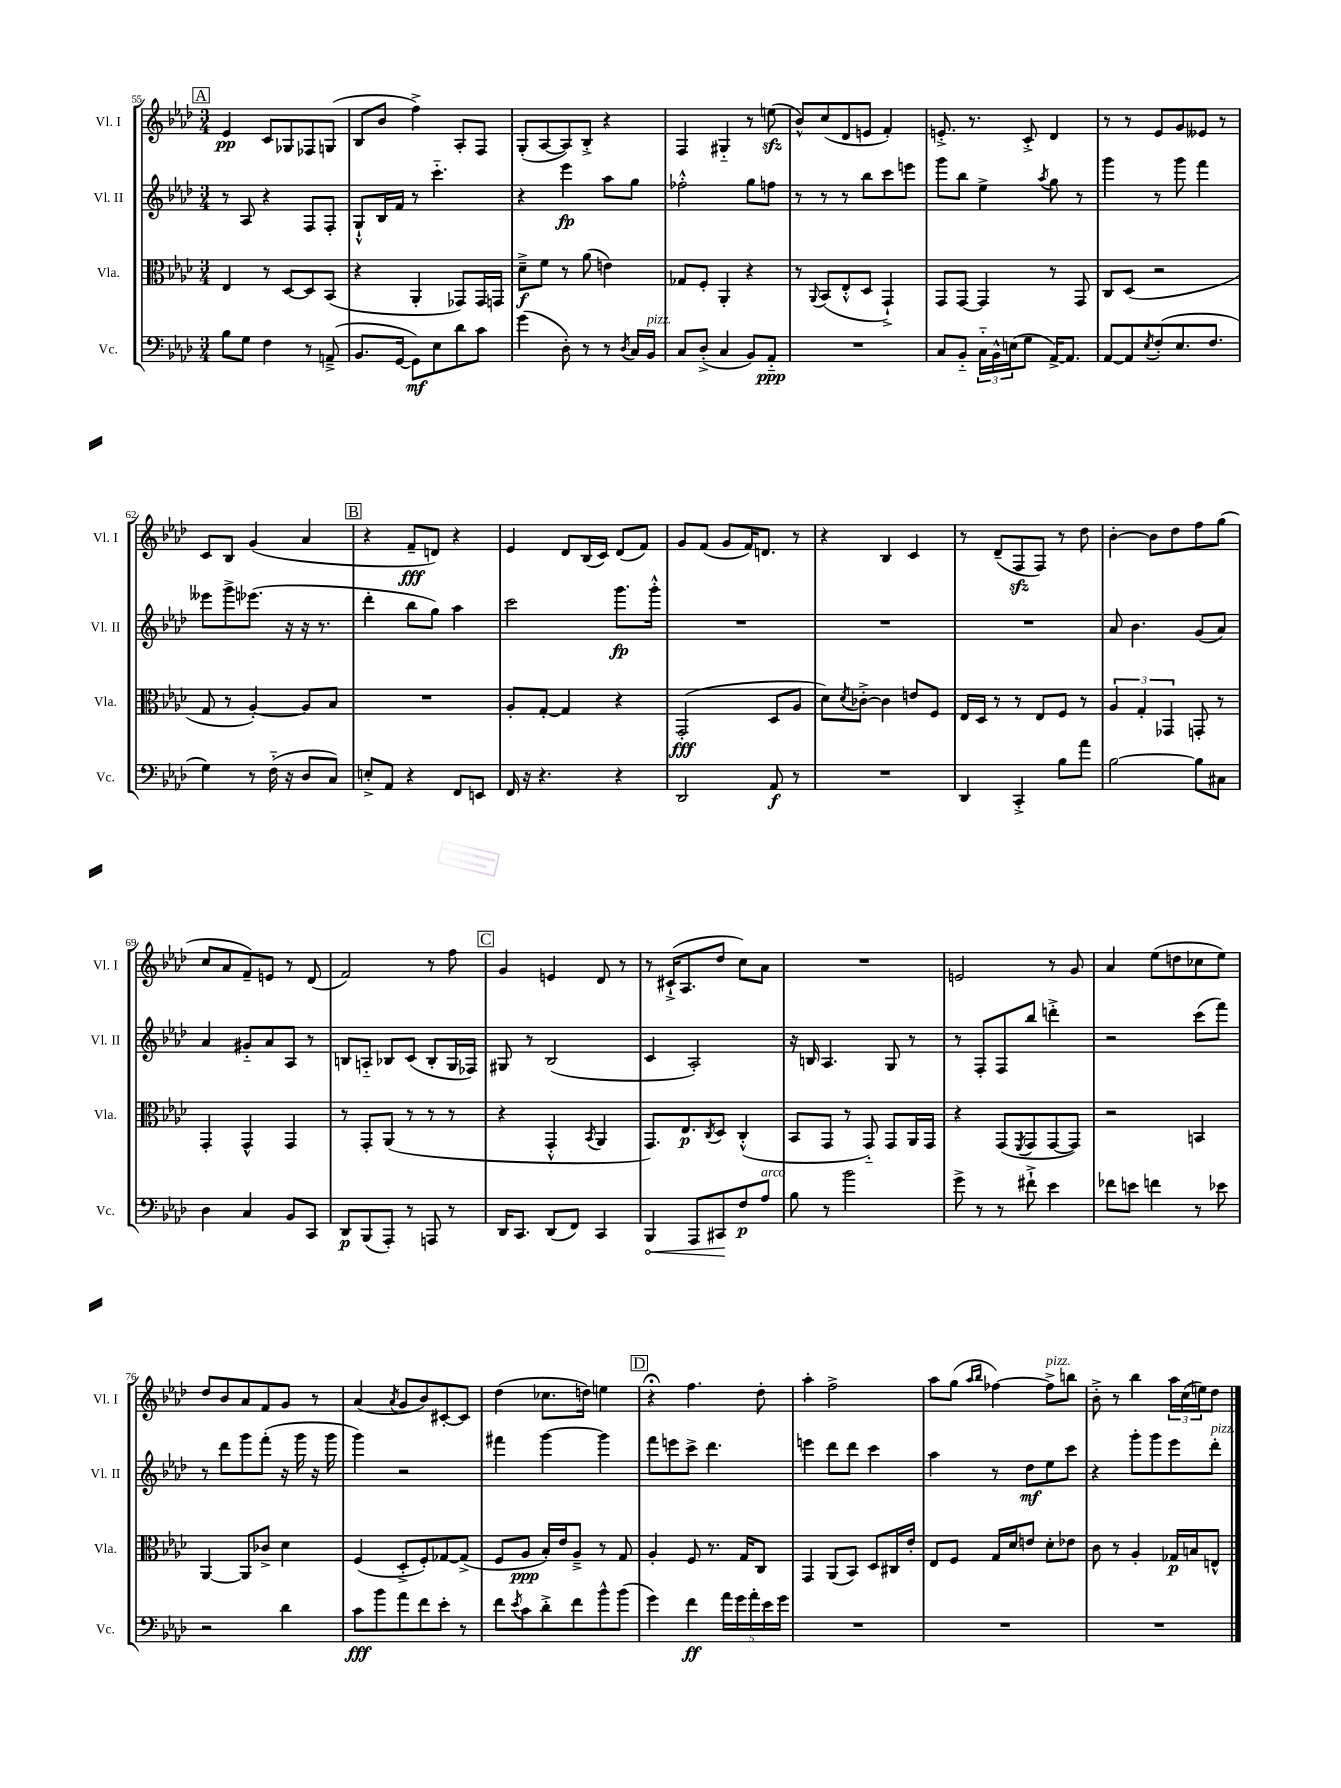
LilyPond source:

<<
\new StaffGroup <<
\new Staff = "s0" \with { instrumentName = "Vl. I" shortInstrumentName = "Vl. I" } {
    \clef treble \key aes \major \numericTimeSignature \time 3/4
    \mark \markup { \box "A" } ees'4\pp c'8 ges8 fes8 g8( |
    bes8 bes'8 f''4->) aes8-. f8 |
    g8-.( aes8~ aes8) bes8-.-> r4 |
    f4 gis4-_ r8 e''8\sfz( |
    bes'8-^) c''8( des'8 e'8 f'4-.) |
    e'8.-.-> r8. c'8-.-> des'4 |
    r8 r8 ees'8 g'8 eeses'8 r8 |
    c'8 bes8 g'4( aes'4 |
    \mark \markup { \box "B" } r4 f'8--\fff d'8) r4 |
    ees'4 des'8 bes16( c'16) des'8( f'8) |
    g'8 f'8( g'8 f'16) d'8. r8 |
    r4 bes4 c'4 |
    r8 des'8--( f8\sfz f8) r8 des''8 |
    bes'4~-. bes'8 des''8 f''8 g''8( |
    c''8 aes'8 f'8--) e'8 r8 des'8( |
    f'2) r8 f''8 |
    \mark \markup { \box "C" } g'4 e'4 des'8 r8 |
    r8 cis'16-!->( aes8. des''8 c''8) aes'8 |
    R2. |
    e'2 r8 g'8 |
    aes'4 ees''8( d''8 ces''8 ees''8) |
    des''8 bes'8 aes'8 f'8 g'8 r8 |
    aes'4( \acciaccatura { aes'8 } g'8 bes'8) cis'8~-. cis'8 |
    des''4( ces''8. d''16) e''4 |
    \mark \markup { \box "D" } r4\fermata f''4. des''8-. |
    aes''4-. f''2-> |
    aes''8 g''8( \grace { aes''16 bes''16 } fes''4~) fes''8->^\markup { \italic "pizz." } b''8 |
    bes'8-.-> r8 bes''4 \tuplet 3/2 { aes''16 c''16( e''16) } des''8 \bar "|." |
}
\new Staff = "s1" \with { instrumentName = "Vl. II" shortInstrumentName = "Vl. II" } {
    \clef treble \key aes \major \numericTimeSignature \time 3/4
    \mark \markup { \box "A" } r8 aes8 r4 f8 f8-. |
    g8-!-^ bes16 f'16 r8 c'''4.-_ |
    r4 ees'''4\fp aes''8 g''8 |
    fes''2-.-^ g''8 f''8 |
    r8 r8 r8 bes''8 c'''8 e'''8 |
    g'''8 bes''8 ees''4-> \acciaccatura { aes''8 } g''8 r8 |
    g'''4 r8 g'''8 f'''4 |
    eeses'''8 g'''8-> ees'''8.( r16 r16 r8. |
    \mark \markup { \box "B" } des'''4-. bes''8 g''8) aes''4 |
    c'''2 g'''8.\fp g'''16-.-^ |
    R2. |
    R2. |
    R2. |
    aes'8 bes'4. g'8( aes'8) |
    aes'4 gis'8-_ aes'8 aes8 r8 |
    b8 a8-_ bes8 c'8( bes8-. g16 fes16) |
    \mark \markup { \box "C" } gis8 r8 bes2( |
    c'4 aes2-.) |
    r16 b16 aes4. g8 r8 |
    r8 f8-. f8 bes''8 d'''4-.-> |
    r2 c'''8( f'''8) |
    r8 des'''8 g'''8 f'''8-.( r16 g'''16 r16 g'''16 |
    g'''4) r2 |
    fis'''4 g'''4~ g'''4 |
    \mark \markup { \box "D" } f'''8 e'''8 c'''8-> des'''4. |
    e'''4 des'''8 des'''8 c'''4 |
    aes''4 r8 des''8\mf ees''8 c'''8 |
    r4 g'''8-. g'''8 ees'''8 des'''8-.^\markup { \italic "pizz." } \bar "|." |
}
\new Staff = "s2" \with { instrumentName = "Vla." shortInstrumentName = "Vla." } {
    \clef alto \key aes \major \numericTimeSignature \time 3/4
    \mark \markup { \box "A" } ees4 r8 des8~ des8 bes,8( |
    r4 aes,4-. ges,8) ges,16 g,16 |
    des'8--->\f f'8 r8 aes'8( e'4) |
    ges8 f8-. aes,4-. r4 |
    r8 \appoggiatura { aes,8 } bes,8( ees8-.-^ des8 g,4-!->) |
    g,8 g,8~ g,4 r8 g,8 |
    c8 des8( r2 |
    g8 r8 aes4~-.) aes8 bes8 |
    \mark \markup { \box "B" } R2. |
    aes8-. g8~-. g4 r4 |
    g,2-.\fff( des8 aes8 |
    des'8) \acciaccatura { des'8 } ces'8~-.-> ces'4 e'8 f8 |
    ees16 des16 r8 r8 ees8 f8 r8 |
    \tuplet 3/2 { aes4 g4-. ges,4 } g,8-. r8 |
    g,4-. g,4-^ g,4 |
    r8 g,8-. aes,8( r8 r8 r8 |
    \mark \markup { \box "C" } r4 g,4-.-^ \acciaccatura { bes,8 } aes,4 |
    g,8.) ees8.\p \acciaccatura { c8 } des8 c4-.-^( |
    bes,8 g,8 r8 g,8-_) g,8 aes,16 g,16 |
    r4 g,8( \acciaccatura { f,8 } g,8 g,8~ g,8) |
    r2 b,4 |
    aes,4~ aes,8 ces'8-> des'4 |
    f4( des8-.-> f8-.) ges8~ ges8->( |
    f8 aes8\ppp bes16-.) ees'16 aes8---> r8 g8 |
    \mark \markup { \box "D" } aes4-. f8 r8. g16 c8 |
    g,4 aes,8( bes,8) des8 cis16 ees'16-. |
    ees8 f8 g16 des'16 e'8 des'8-. ees'8 |
    c'8 r8 aes4-. ges16\p b16 e8-^ \bar "|." |
}
\new Staff = "s3" \with { instrumentName = "Vc." shortInstrumentName = "Vc." } {
    \clef bass \key aes \major \numericTimeSignature \time 3/4
    \mark \markup { \box "A" } bes8 g8 f4 r8 a,8--->( |
    bes,8. g,16~ g,8\mf) ees8 des'8 c'8 |
    g'4( des8-.) r8 r8 \acciaccatura { des8 } c16 bes,16^\markup { \italic "pizz." } |
    c8 des8-.->( c4 bes,8) aes,8-_\ppp |
    R2. |
    c8 bes,8-_ \tuplet 3/2 { c16-_ bes,16-^ e16( } g8 aes,16~->) aes,8. |
    aes,8~ aes,8 \acciaccatura { ees8 } f8-.( ees8. f8. |
    g4) r8 f16-_( r16 des8 c8) |
    \mark \markup { \box "B" } e8-.-> aes,8 r4 f,8 e,8 |
    f,16 r16 r4. r4 |
    des,2 aes,8\f r8 |
    R2. |
    des,4 c,4-.-> bes8 aes'8 |
    bes2~ bes8 cis8 |
    des4 c4 bes,8 c,8 |
    des,8\p bes,,8( aes,,8-.) r8 a,,8 r8 |
    \mark \markup { \box "C" } des,16 c,8. des,8( f,8) c,4 |
    \once \override Hairpin.circled-tip = ##t bes,,4\< aes,,8 cis,8\! f8\p aes8^\markup { \italic "arco" } |
    bes8 r8 bes'2 |
    g'8-> r8 r8 fis'8-!-> ees'4 |
    fes'8 e'8 f'4 r8 ees'8 |
    r2 des'4 |
    c'8\fff bes'8 aes'8 f'8 ees'8-. r8 |
    f'8 \acciaccatura { ees'8 } c'8 des'8-.-> f'8 bes'8-^ bes'8( |
    \mark \markup { \box "D" } g'4) f'4\ff \tuplet 5/4 { aes'16 g'16 aes'16-. ees'16 g'16 } |
    R2. |
    R2. |
    R2. \bar "|." |
}
>>
>>
\layout { \context { \Score currentBarNumber = #55 } }
